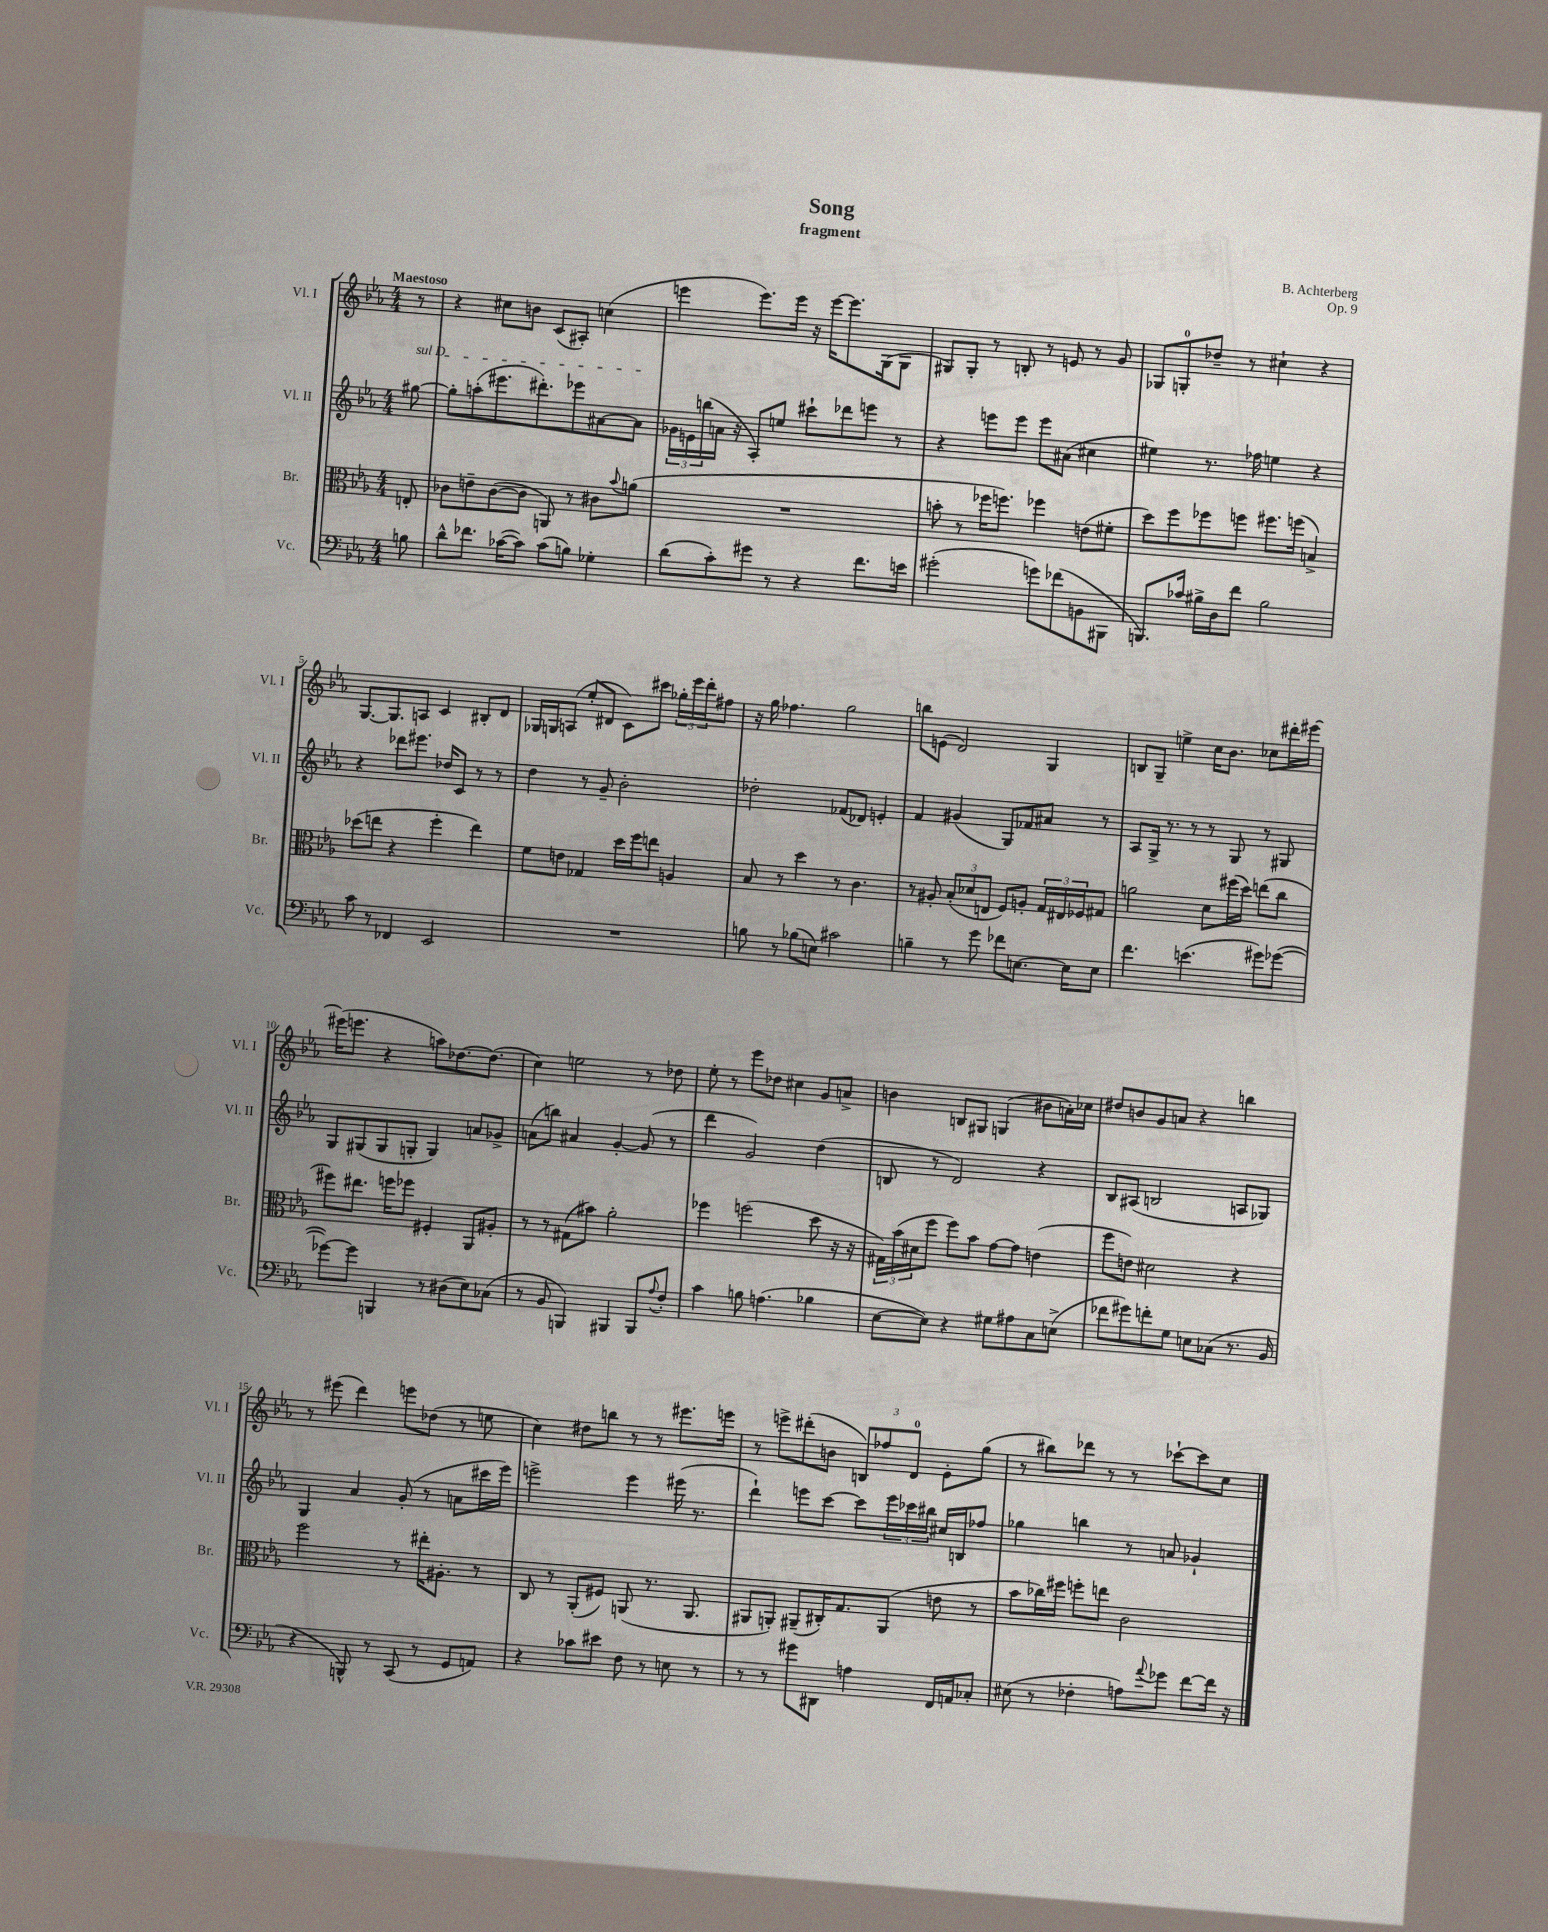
\header { title = "Song" composer = "B. Achterberg" subtitle = "fragment" opus = "Op. 9" }
<<
\new StaffGroup <<
\new Staff = "s0" \with { instrumentName = "Vl. I" shortInstrumentName = "Vl. I" } {
    \clef treble \key ees \major \numericTimeSignature \time 4/4 \partial 8 \tempo "Maestoso"
    r8 |
    r4 cis''8 b'8 c'8( ais8-.) c''4( |
    e'''4 e'''8.) e'''16 r16 e'''16~ e'''8. g16( g8 |
    gis8) gis8-. r8 b8-. r8 e'8 r8 g'8 |
    ges8 g8-0-. des''8-- r8 cis''4-! r4 |
    g8.~ g8. a8 c'4 bis8-. d'8 |
    ges16 g16 a8( ees''8-. dis'8 c'8) cis'''8 \tuplet 3/2 { ges''16-. ees'''16 d'''16-. } fis''8 |
    r16 g''16 fes''4. g''2 |
    b''8 e'8( d'2) g4 |
    b8 g8-- e''4-> c''16 bes'8. ces''8 dis'''16-. eis'''16~ |
    eis'''16( e'''8. r4 a''8) des''8.~ des''8.( |
    c''4) e''2 r8 des''8 |
    ees''8-. r8 ees'''8 des''8 cis''4 g'8 a'8-> |
    b'4 b8 gis8 g4( bis'8 a'16-.) ces''16 |
    dis''8 b'8 g'8 a'8 r4 b''4 |
    r8 eis'''8( d'''4) e'''8 des''8( r8 e''8 |
    c''4) dis''8 b''8 r8 r8 eis'''8. e'''16 |
    r8 e'''8-> dis'''8-.( b'8 \tuplet 3/2 { b8) fes''8 d'8-0 } ees'8-. g''8( |
    r8 bis''8) des'''8 r8 r8 ces'''8~-! ces'''8 c''8 \bar "|." |
}
\new Staff = "s1" \with { instrumentName = "Vl. II" shortInstrumentName = "Vl. II" } {
    \clef treble \key ees \major \numericTimeSignature \time 4/4 \partial 8
    \once \override TextSpanner.bound-details.left.text = \markup { \italic "sul D" } gis''8~\startTextSpan |
    gis''8-. a''8-.( eis'''8. dis'''8.-.) ees'''8 ais'8~ ais'8\stopTextSpan |
    \tuplet 3/2 { ges'16 e'16 b''16( } a'16 r16 aes8-.) e''8 cis'''8-! des'''8 e'''8 r8 |
    r4 e'''8 e'''8 e'''8 ais'8( cis''4 |
    eis''4) r8. fes''16 e''4 r4 |
    r4 des'''8 eis'''8. des''16 c'8 r8 r8 |
    d''4 r8 g'8-- bes'2-. |
    des''2-. fes'8( des'8) e'4-. |
    f'4 gis'4( g8) fes'8 ais'8 r8 |
    aes8 g16-> r8. r8 r8 g8 r8 gis8 |
    g8 gis8( gis8 g8-. g4) a'8 ges'8-> |
    a'8( b''8) ais'4 g'4~-. g'8( r8 |
    d'''4 g'2) d''4( |
    b8 r8 d'2) r4 |
    bes8 ais8( b2 a8 ges8) |
    g4 aes'4 g'8-.( r8 a'8 cis'''16 ees'''16) |
    e'''2-> e'''4 eis'''16( r8. |
    d'''4-!) e'''8 c'''8~ c'''8 \tuplet 3/2 { e'''16 ces'''16 bis''16 } cis''16 b16 fes''8 |
    ges''4 b''4 r8 a'8 ges'4-! \bar "|." |
}
\new Staff = "s2" \with { instrumentName = "Br." shortInstrumentName = "Br." } {
    \clef alto \key ees \major \numericTimeSignature \time 4/4 \partial 8
    e8-. |
    ces'8 e'8-- ces'8~( ces'8 a,8) r8 cis'8 \appoggiatura { bes'8 } a'8( |
    R1 |
    b'8-. r8 fes''16 f''8.) fes''4 e'8( fis'8-. |
    d''8) f''8 fes''8 f''8 fis''8. f''16( b4->) |
    des''8( e''8 r4 f''4-. e''4) |
    f'8 e'8 ges4 d''16 f''16 e''8 a4 |
    bes8 r8 d''4 r8 c'4. |
    r8 ais8-. \tuplet 3/2 { bes8-.( des'8 e8 } f8) a8-. \tuplet 3/2 { g16 eis16 fes16 } gis8 |
    a'2 d'8 fis''16( d''16) e''8( c''8 |
    fis''8) eis''8. f''16 fes''8 fis4-. aes,8 ais8-. |
    r8 r8 gis8( bis'8) aes'2-. |
    fes''4 f''2( d''8 r16 r16 |
    \tuplet 3/2 { gis16) bes'16( dis'16 } f''8 f''8) bes'8 g'8~ g'8 e'4( |
    f''8 e'8) dis'2 r4 |
    f''2 r8 eis''16-. ais8.-. r8 |
    c8 r8 aes,8-.( fis8) a,8( r8. a,8. |
    ais,8 a,8-.) ais,8--( cis16-.) g8. ais,8( e'8 r8 |
    bes'8 ces''16) fis''16 f''8-. e''8 c'2 \bar "|." |
}
\new Staff = "s3" \with { instrumentName = "Vc." shortInstrumentName = "Vc." } {
    \clef bass \key ees \major \numericTimeSignature \time 4/4 \partial 8
    b8 |
    d'8-^ fes'8. ces'16~( ces'8) ces'8( b8) ges4-. |
    d'8( c'8-.) gis'8 r8 r4 f'8. e'16 |
    gis'2-.( g'8) fes'8( b,8 bis,,8 |
    b,,8.) ces'16 bis16-> d16 f'8 bis2 |
    c'8 r8 fes,4 ees,2 |
    R1 |
    b8 r8 bes8( e8) cis'2 |
    b4-- r8 g'8 fes'8 e8.~ e16 e8 |
    f'4. e'4.( gis'8) ges'8~( |
    ges'8~) ges'8 b,,4 r8 dis8( ees8) ces8( |
    r8 bes,8 b,,4) bis,,4 bis,,8 \appoggiatura { aes8 } f8-. |
    c'4 b8 a4.( bes4 |
    ees8~ ees8) r4 gis8 ais8 c8 e8->( |
    fes'8 gis'8) f'8-. g8 e8 ces8( r8. bes,16 |
    r4 b,,8-^) r8 c,8( r8 g,8 a,8) |
    r4 ces'8 eis'8 f8 r8 e8 r8 |
    r8 r8 gis'8 dis,8 a4 f,16 a,16 ces8-. |
    eis8( r8 fes4-. a8) \appoggiatura { aes'8 } ges'8 f'8~ f'16 r16 \bar "|." |
}
>>
>>
